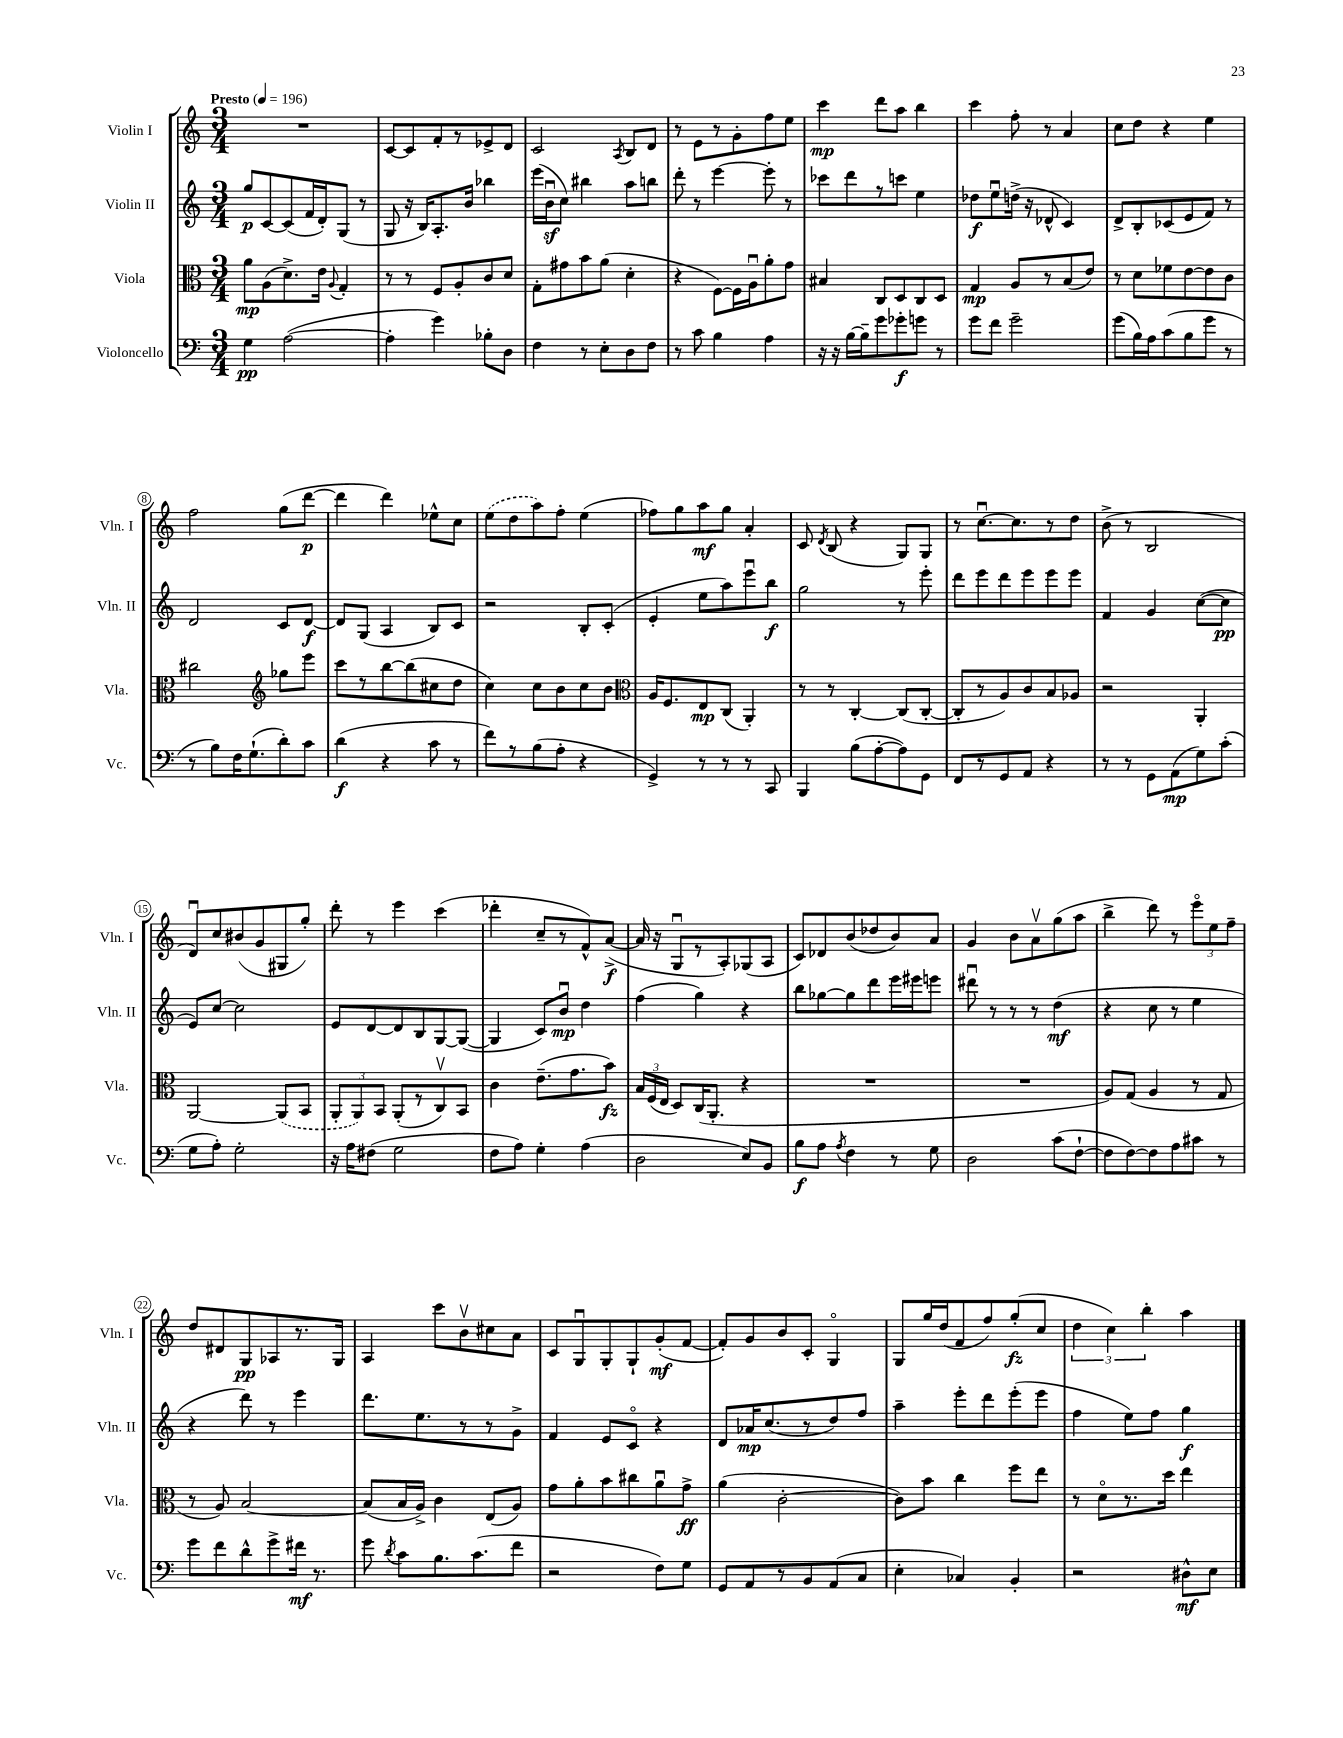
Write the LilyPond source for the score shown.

<<
\new StaffGroup <<
\new Staff = "s0" \with { instrumentName = "Violin I" shortInstrumentName = "Vln. I" } {
    \clef treble \key c \major \numericTimeSignature \time 3/4 \tempo "Presto" 4 = 196
    \autoBeamOff R2. |
    c'8[~ c'8 f'8-. r8 ees'8-> d'8] |
    c'2 \acciaccatura { a8 } b8[ d'8] |
    r8 e'8[ r8 g'8-. f''8 e''8] |
    c'''4\mp d'''8[ a''8] b''4 |
    c'''4 f''8-. r8 a'4 |
    c''8[ d''8] r4 e''4 |
    f''2 g''8[( d'''8]~\p |
    d'''4 d'''4) ees''8[-^ c''8] |
    \once \slurDashed e''8[( d''8 a''8) f''8]-. e''4( |
    fes''8[) g''8 a''8\mf g''8] a'4-. |
    c'8 \acciaccatura { d'8 } b8( r4 g8[) g8] |
    r8 c''8.[~\downbow c''8. r8 d''8] |
    b'8->( r8 b2 |
    d'8[\downbow) c''8 bis'8( g'8 gis8 g''8]-.) |
    d'''8-. r8 e'''4 c'''4( |
    des'''4-. c''8[-- r8 f'8-^) a'8]~->\f( |
    a'16 r16 g8[\downbow r8 a8-.) ges8( a8] |
    c'8[) des'8 b'8( des''8 b'8) a'8] |
    g'4 b'8[ a'8\upbow g''8( a''8] |
    b''4-> d'''8) r8 \tuplet 3/2 { e'''8[\flageolet e''8 f''8]-- } |
    d''8[ dis'8 g8\pp aes8 r8. g16] |
    a4 c'''8[ b'8\upbow cis''8 a'8] |
    c'8[ g8\downbow g8-. g8-! g'8-.\mf( f'8]~ |
    f'8[-.) g'8 b'8 c'8]-. g4\flageolet |
    g8[ g''16 d''16( f'8 f''8) g''8-.\fz( c''8] |
    \tuplet 3/2 { d''4 c''4) b''4-. } a''4 \bar "|." |
}
\new Staff = "s1" \with { instrumentName = "Violin II" shortInstrumentName = "Vln. II" } {
    \clef treble \key c \major \numericTimeSignature \time 3/4
    \autoBeamOff g''8[\p c'8~ c'8( f'16 d'16-.) g8]( r8 |
    g8 r16 b16[) a8.-. b'16] bes''4 |
    e'''16[( b'16\downbow\sf c''8]) bis''4 a''8[ b''8] |
    d'''8-. r8 e'''4~ e'''8-. r8 |
    ces'''8[ d'''8 r8 c'''8] e''4 |
    des''8[\f e''8\downbow d''16]->( r16 des'8-^ c'4) |
    d'8[-> b8-. ces'8( e'8 f'8]) r8 |
    d'2 c'8[ d'8]~\f |
    d'8[ g8]( a4 b8[) c'8] |
    r2 b8[-. c'8]-.( |
    e'4-. e''8[ a''8) e'''8\downbow b''8]\f |
    g''2 r8 e'''8-. |
    d'''8[ e'''8 d'''8 e'''8 e'''8 e'''8] |
    f'4 g'4 c''8[~( c''8]\pp |
    e'8[) c''8]~ c''2 |
    e'8[ d'8~ d'8 b8 g8~ g8]~( |
    g4 c'8[) b'8]\downbow\mp d''4 |
    f''4( g''4) r4 |
    b''8[ ges''8~ ges''8 d'''8 e'''16 eis'''16 e'''8] |
    dis'''8\downbow r8 r8 r8 d''4\mf( |
    r4 c''8 r8 e''4 |
    r4 d'''8) r8 e'''4 |
    d'''8.[ e''8. r8 r8 g'8]-> |
    f'4 e'8[ c'8]\flageolet r4 |
    d'8[ aes'16\mp c''8.( r8 d''8) f''8] |
    a''4-- e'''8[-. d'''8 e'''8-.( e'''8] |
    f''4 e''8[) f''8] g''4\f \bar "|." |
}
\new Staff = "s2" \with { instrumentName = "Viola" shortInstrumentName = "Vla." } {
    \clef alto \key c \major \numericTimeSignature \time 3/4
    \autoBeamOff a'8[\mp a8( d'8.->) e'16] \appoggiatura { a8 } g4-. |
    r8 r8 f8[ a8-. c'8 d'8] |
    g8[-. gis'8 b'8 a'8]( d'4-. |
    r4 f8[~) f16 a16\downbow a'8-. g'8] |
    bis4 c8[ d8 c8 d8] |
    g4\mp a8[ r8 b8( e'8]) |
    r8 d'8[ fes'8 e'8~ e'8 c'8] |
    cis''2 \clef treble ges''8[ e'''8] |
    c'''8[ r8 b''8~ b''8( cis''8 d''8] |
    c''4) c''8[ b'8 c''8 b'8] |
    \clef alto a16[ f8. e8\mp c8]( a,4-.) |
    r8 r8 c4~-. c8[( c8]~-. |
    c8[-. r8 a8) c'8 b8 aes8] |
    r2 a,4-. |
    a,2~ \once \slurDashed a,8[( b,8] |
    \tuplet 3/2 { a,8[-. a,8) b,8] } a,8[-.( r8 c8\upbow) b,8] |
    c'4 e'8.[--( g'8. b'8]\fz) |
    \tuplet 3/2 { b16[ f16( e16] } d8[) c16( a,8.]-. r4 |
    R2. |
    R2. |
    a8[) g8]( a4 r8 g8 |
    r8 a8) b2~ |
    b8[( b16 a16]->) c'4 e8[( a8]) |
    g'8[ a'8-. b'8 cis''8 a'8\downbow g'8]->\ff |
    a'4( c'2~-. |
    c'8[) b'8] c''4 f''8[ e''8] |
    r8 d'8[\flageolet r8. d''16] e''4 \bar "|." |
}
\new Staff = "s3" \with { instrumentName = "Violoncello" shortInstrumentName = "Vc." } {
    \clef bass \key c \major \numericTimeSignature \time 3/4
    \autoBeamOff g4\pp a2~( |
    a4-. g'4) bes8[-. d8] |
    f4 r8 e8[-. d8 f8] |
    r8 c'8 b4 a4 |
    r16 r16 b16[~ b16-- g'8 ges'8-.\f g'8] r8 |
    g'8[ f'8] g'2-- |
    g'8[( b16) a16 c'8( b8 g'8] r8 |
    r8 b8[) f16 g8.-!( d'8-.) c'8] |
    d'4\f( r4 c'8 r8 |
    f'8[) r8 b8( a8]-. r4 |
    g,4->) r8 r8 r8 c,8 |
    b,,4 b8[( a8~-. a8) g,8] |
    f,8[ r8 g,8 a,8] r4 |
    r8 r8 g,8[ a,8\mp( g8) c'8]-.( |
    g8[ a8]-.) g2-. |
    r16 a16[ fis8]( g2 |
    f8[ a8]) g4-. a4( |
    d2 e8[) b,8] |
    b8[\f a8] \acciaccatura { a8 } f4 r8 g8 |
    d2 c'8[( f8]~-! |
    f8[ f8~) f8 a8 cis'8] r8 |
    g'8[ f'8 d'8-^ g'8-> fis'16]\mf r8. |
    g'8 \acciaccatura { d'8 } c'8[ b8. c'8.( f'8] |
    r2 f8[) g8] |
    g,8[ a,8 r8 b,8 a,8( c8] |
    e4-. ces4) b,4-. |
    r2 dis8[-^\mf e8] \bar "|." |
}
>>
>>
\layout { \context { \Score \override BarNumber.stencil = #(make-stencil-circler 0.1 0.3 ly:text-interface::print) } }
